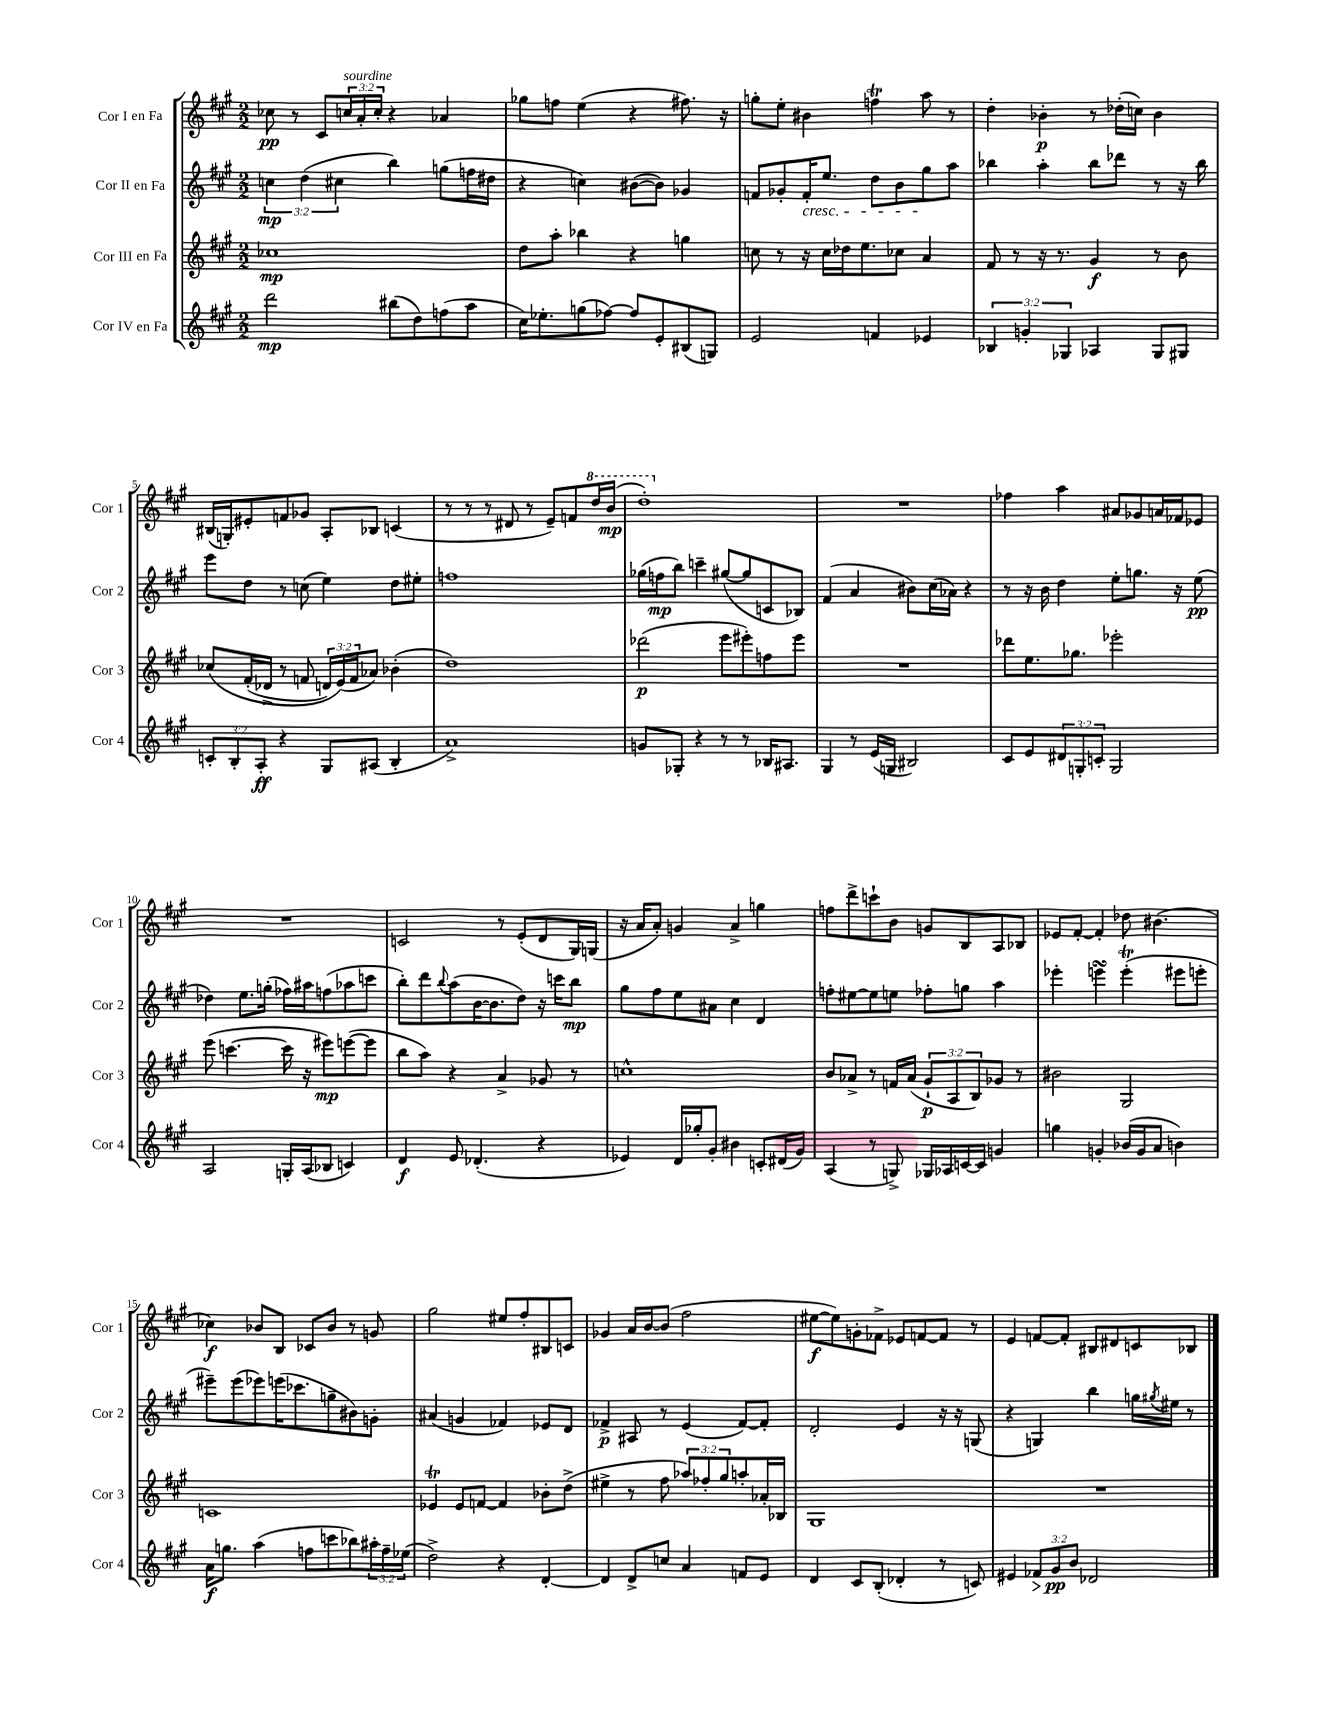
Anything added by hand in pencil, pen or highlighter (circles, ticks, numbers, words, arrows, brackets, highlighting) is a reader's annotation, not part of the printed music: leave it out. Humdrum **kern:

**kern	**kern	**kern	**kern
*staff4	*staff3	*staff2	*staff1
*clefG2	*clefG2	*clefG2	*clefG2
*k[f#c#g#]	*k[f#c#g#]	*k[f#c#g#]	*k[f#c#g#]
*M2/2	*M2/2	*M2/2	*M2/2
2ddd	1cc-	6cc	8cc-
.	.	.	8r
.	.	(6dd	.
.	.	.	8c#
.	.	6cc#	.
.	.	.	24cc
.	.	.	24a'
.	.	.	24cc'
(8bb#	.	4bb)	4r
8dd)	.	.	.
(8ff	.	(8gg	4a-
8aa	.	16ff	.
.	.	16dd#	.
=	=	=	=
16cc#)	8dd	4r	8gg-
8.ee-'	.	.	.
.	8aa'	.	8ff
(8gg	4bb-	4cc)	(4ee
[8ff-)	.	.	.
8ff-]	4r	([8b#	4r
8e'	.	8b#])	.
(8B#	4gg	4g-	8.ff#)
8G)	.	.	.
.	.	.	16r
=	=	=	=
2e	8cc	8f	8gg'
.	8r	8g-'	8ee'
.	16r	16f'	4b#
.	16cc	8.ee	.
.	16dd-	.	.
.	8.ee	.	.
4f	.	8dd	4ff
.	8cc-	8b	.
4e-	4a	8gg#	8aa
.	.	8aa	8r
=	=	=	=
6B-	8f#	4bb-	4dd'
.	8r	.	.
6g'	.	.	.
.	16r	4aa'	4b-'
.	8.r	.	.
6G-	.	.	.
4A-	4g#	8bb-	8r
.	.	8ddd-	(16dd-'
.	.	.	16cc)
8G-	8r	8r	4b-
8G#	8b	16r	.
.	.	16bb-	.
=	=	=	=
12c'	&(8cc-	8eee	(16B#
.	.	.	16G')
12B'	.	.	.
.	(16f#'	8dd	8e#'
12A'	.	.	.
.	16d-^	.	.
4r	8r	8r	8f
.	8f	(8cc	8g-
8G#	24d)	4ee)	8A'
.	(24e&)	.	.
.	24f	.	.
(8A#	8a-)	.	8B-
4B'	(4b-'	8dd	(4c
.	.	8ee#'	.
=	=	=	=
1a^)	1dd)	1ff	8r
.	.	.	8r
.	.	.	8r
.	.	.	8d#
.	.	.	8r
.	.	.	8e~)
.	.	.	8f
.	.	.	16ddd
.	.	.	(16bb
=	=	=	=
8g	(2ddd-	(16gg-	1ddd')
.	.	16ff	.
8G-'	.	8bb)	.
4r	.	4ccc~	.
8r	8eee	([8gg#	.
8r	8eee#')	8gg#]	.
16B-	8ff	8c	.
8.A#	.	.	.
.	8eee#	8B-)	.
=	=	=	=
4G#	1r	(4f#	1r
8r	.	4a	.
(16e	.	.	.
16G	.	.	.
2B#)	.	8b#)	.
.	.	(16cc#	.
.	.	16a-)	.
.	.	4r	.
=	=	=	=
8c#	8ddd-	8r	4ff-
8e	8.ee	16r	.
.	.	16b	.
12d#	.	4dd	4aa
.	8.gg-	.	.
12G'	.	.	.
12c'	.	.	.
2G	2eee-'	8ee'	8a#
.	.	8.gg	8g-
.	.	.	16a
.	.	16r	16f-
.	.	(8ee	8e-
=	=	=	=
2A	(8eee	4dd-)	1r
.	[4.ccc	.	.
.	.	8.ee	.
.	.	(16gg'	.
16G'	16ccc]	16ff-)	.
(16A	16r	16aa#	.
8B-	8eee#)	(8ff	.
4c)	([8eee	8aa-	.
.	8eee]	8ccc	.
=	=	=	=
4d	8bb	8bb')	2c
.	8aa)	8ddd	.
.	.	8qqbb	.
8e	4r	(8aa	.
(4.d-'	.	[16b	.
.	.	8.b]	.
.	4a^	.	8r
.	.	8dd)	(8e'
4r	8g-	16r	8d
.	.	16ccc	.
.	8r	8bb	16G#)
.	.	.	(16G
=	=	=	=
4e-)	1cc^^	8gg#	16r
.	.	.	16a
.	.	8ff#	8a')
16d	.	8ee	4g
16gg-'	.	.	.
8g#'	.	8a#	.
4b#	.	4cc#	4a^
8c'	.	4d	4gg
(16d#	.	.	.
16g#)	.	.	.
=	=	=	=
(4A	8b	8ff'	8ff
.	8a-^	[8ee#	8ddd^
8r	8r	8ee#]	8ccc`
8G^)	16f	8ee	8b
.	(16a-	.	.
16G-	12g#`	8ff-'	8g
16A-	.	.	.
.	12A	.	.
[16c	.	8gg	8B
.	12B)	.	.
16c]	.	.	.
4g	8g-	4aa	8A
.	8r	.	8B-
=	=	=	=
4gg	2b#	4eee-'	8e-
.	.	.	[8f#'
4g'	.	4eee	4f#']
(16b-	2G#	(4eee'	8dd-
16g	.	.	.
8a	.	.	(4.b#
4b)	.	8eee#	.
.	.	8eee'	.
=	=	=	=
16a	1c	8eee#~)	4cc-)
8.gg	.	.	.
.	.	(8eee#	.
(4aa	.	8eee-)	8b-
.	.	(16eee	8B
.	.	8.ccc-	.
8ff	.	.	8c-
8ccc	.	8gg~	8b-
8bb-)	.	8b#)	8r
24aa#'	.	8g'	8g
24ff~	.	.	.
(24ee-	.	.	.
=	=	=	=
2dd^)	4e-	(4a#	2gg#
.	8e-	4g	.
.	[8f	.	.
4r	4f]	4f-)	8ee#
.	.	.	8ff#'
[4d'	8b-'	8e-	8B#
.	(8dd^	8d	8c
=	=	=	=
4d]	4ee#^	4f-^	4g-
8d^	8r	8A#	16a
.	.	.	[16b
8cc	8ff#	8r	(8b]
4a	12aa-)	(4e	2ff#
.	12ff-'	.	.
.	12gg#	.	.
8f	8aa'	[8f-)	.
8e	16a-'	8f-']	.
.	16B-	.	.
=	=	=	=
4d	1G#	2d'	[8ee#
.	.	.	8ee#])
8c#	.	.	8g'
(8B'	.	.	8f-^
4d-'	.	4e	8e-
.	.	.	[8f
8r	.	16r	8f]
.	.	16r	.
8c)	.	(8G	8r
=	=	=	=
4e#	1r	4r	4e
12f-	.	4G)	[8f
12g#	.	.	.
.	.	.	8f']
12b	.	.	.
2d-	.	4bb	8B#
.	.	.	8d#
.	.	16gg	8c
.	.	8qgg#	.
.	.	16ee#	.
.	.	8r	8B-
==	==	==	==
*-	*-	*-	*-
